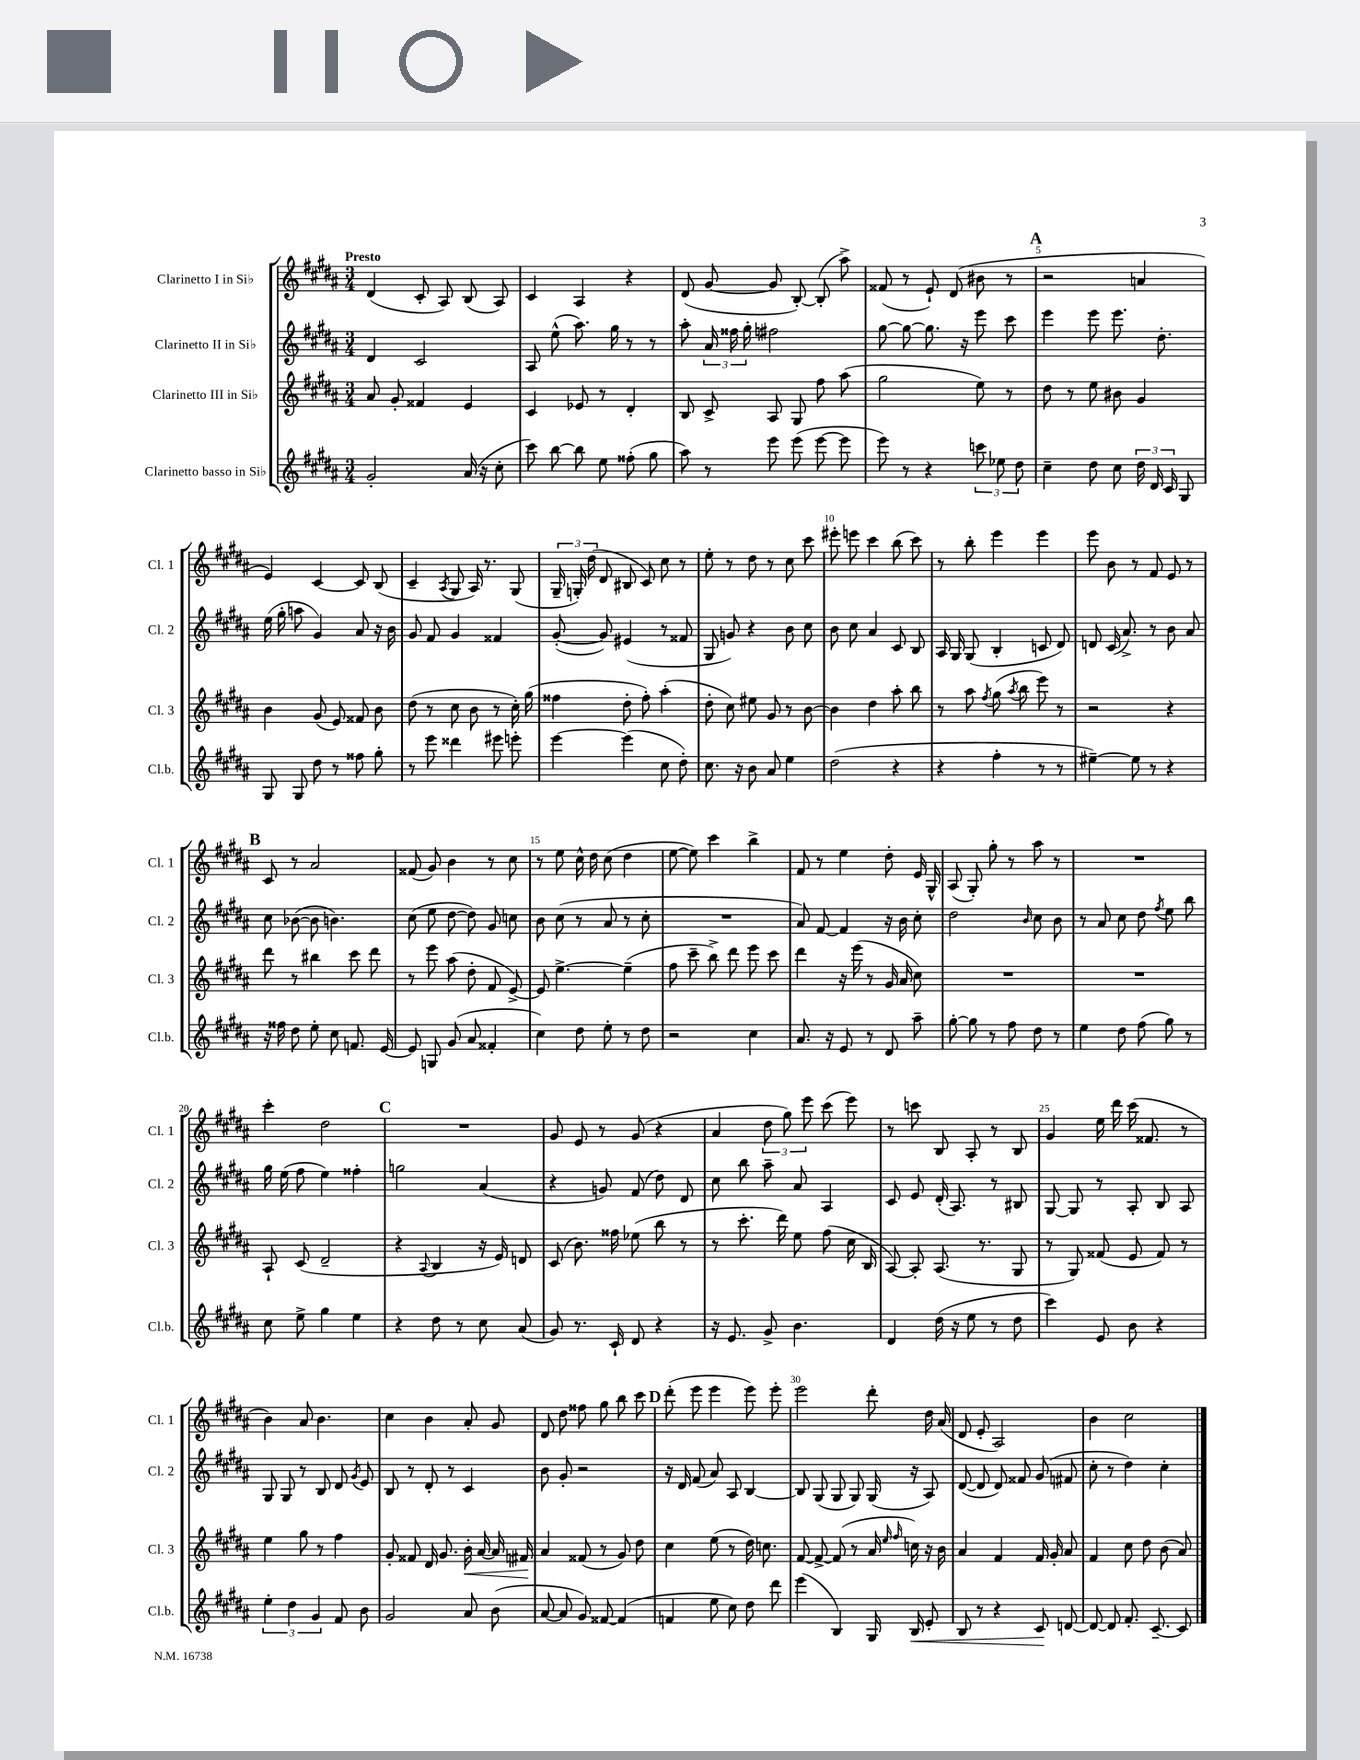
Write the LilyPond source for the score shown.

<<
\new StaffGroup <<
\new Staff = "s0" \with { instrumentName = "Clarinetto I in Sib" shortInstrumentName = "Cl. 1" } {
    \clef treble \key b \major \numericTimeSignature \time 3/4 \tempo "Presto"
    \autoBeamOff dis'4( cis'8-. ais8) b8( ais8) |
    cis'4 ais4 r4 |
    dis'8( gis'8~ gis'8 b8~-.) b8-.( ais''8->) |
    fisis'8( r8 e'8-!) dis'8( bis'8 r8 |
    \mark \markup { \bold "A" } r2 a'4 |
    e'4) cis'4~ cis'8 b8( |
    cis'4-- \acciaccatura { ais8 } gis8 ais16) r8. gis8( |
    \tuplet 3/2 { gis16-- g16-.) dis''16( } dis'8 bis8 cis'8) cis''8 r8 |
    e''8-. r8 dis''8 r8 cis''8 cis'''8 |
    eis'''8-. e'''8 cis'''4 b''8( cis'''8) |
    r8 b''8-. e'''4 e'''4 |
    e'''8 b'8 r8 fis'8 e'8 r8 |
    \mark \markup { \bold "B" } cis'8 r8 ais'2 |
    fisis'8( gis'8) b'4 r8 cis''8 |
    r8 e''8 cis''16-^ dis''16 cis''8( dis''4 |
    e''8~ e''8) cis'''4 b''4-> |
    fis'8 r8 e''4 dis''8-. e'16 gis16-^ |
    ais8( gis8-.) gis''8-. r8 ais''8 r8 |
    R2. |
    cis'''4-. dis''2 |
    \mark \markup { \bold "C" } R2. |
    gis'8 e'8 r8 gis'8( r4 |
    ais'4 \tuplet 3/2 { dis''8 gis''8) e'''8 } cis'''8( e'''8) |
    r8 c'''8 b8 ais8-. r8 b8 |
    gis'4 e''16 dis'''16 cis'''16( fisis'8. r8 |
    b'4) ais'8 b'4. |
    cis''4 b'4 ais'8-. gis'8 |
    dis'8 dis''8 fisis''8 gis''8 b''8 cis'''8 |
    \mark \markup { \bold "D" } dis'''8-.( e'''8 e'''4 e'''8) e'''8-. |
    e'''2 dis'''8-. dis''16 ais'16( |
    dis'8 e'8-. ais2) |
    b'4 cis''2 \bar "|." |
}
\new Staff = "s1" \with { instrumentName = "Clarinetto II in Sib" shortInstrumentName = "Cl. 2" } {
    \clef treble \key b \major \numericTimeSignature \time 3/4
    \autoBeamOff dis'4 cis'2 |
    ais8 e''8-^( ais''8.) gis''16 r8 r8 |
    ais''8-. \tuplet 3/2 { ais'16 fisis''16 gis''16-. } fis''2 |
    gis''8~ gis''8~ gis''8. r16 e'''8 cis'''8 |
    \mark \markup { \bold "A" } e'''4 e'''8 e'''8. dis''8.-. |
    e''16( gis''16-. a''8 gis'4) ais'8 r16 b'16 |
    gis'8 fis'8 gis'4 fisis'4 |
    gis'8~-.( gis'8) eis'4( r8 fisis'8 |
    gis8 g'8) r4 b'8 cis''8 |
    b'8 cis''8 ais'4 cis'8 b8 |
    ais16 gis16 gis8( b4-. c'8 dis'8) |
    d'8 cis'16( ais'8.->) r8 b'8 ais'8 |
    \mark \markup { \bold "B" } cis''8 bes'8~( bes'8 b'4.) |
    cis''8( e''8 dis''8~ dis''8) gis'8 c''8 |
    b'8 cis''8( r8 ais'8 r8 cis''8-. |
    R2. |
    ais'8) fis'8~ fis'4 r16 b'16 cis''8-. |
    dis''2 \grace { b'16 } cis''8 b'8 |
    r8 ais'8 cis''8 dis''8 \acciaccatura { fis''8 } e''8 b''8 |
    gis''16 e''16( fis''8 e''4) fisis''4-. |
    \mark \markup { \bold "C" } g''2 ais'4( |
    r4 g'8) fis'8( dis''8) dis'8 |
    cis''8 b''8 ais''8-- ais'8 ais4 |
    cis'8 e'8 dis'16-.( ais8.) r8 bis8 |
    gis8~ gis8 r8 ais8-. b8 ais8 |
    gis8 gis8 r8 b8 dis'8 \acciaccatura { gis'8 } e'8 |
    b8 r8 dis'8-. r8 cis'4 |
    b'8 gis'8-. r2 |
    \mark \markup { \bold "D" } r16 dis'16 fis'8( ais'8) ais8 b4~ |
    b8 gis8( gis8 gis8) gis16( r16 ais8) |
    dis'8~( dis'8 dis'8) fisis'8 gis'8( fis'8 |
    cis''8-. r8 dis''4) cis''4-. \bar "|." |
}
\new Staff = "s2" \with { instrumentName = "Clarinetto III in Sib" shortInstrumentName = "Cl. 3" } {
    \clef treble \key b \major \numericTimeSignature \time 3/4
    \autoBeamOff ais'8 gis'8-. fisis'4 e'4 |
    cis'4 ees'8 r8 dis'4-. |
    b8 cis'8-> ais8 gis8 fis''8 ais''8( |
    gis''2 e''8) r8 |
    \mark \markup { \bold "A" } dis''8 r8 e''8 bis'8 gis'4 |
    b'4 gis'8( e'8) fisis'8 b'8 |
    dis''8( r8 cis''8 b'8 r8 cis''16-.) gis''16( |
    fisis''4 dis''8-. fisis''8-.) ais''4-.( |
    dis''8-. cis''8) eis''8 gis'8 r8 b'8~ |
    b'4 dis''4 ais''8-. b''8 |
    r8 ais''8 \acciaccatura { fis''8 } gis''8( \acciaccatura { ais''8 } b''8 e'''8) r8 |
    r2 r4 |
    \mark \markup { \bold "B" } dis'''8 r8 bis''4 cis'''8 dis'''8 |
    r8 e'''8 ais''8( dis''8-. fis'8 e'8~->) |
    e'8 e''4.~-> e''4--( |
    fis''8 cis'''8-- b''8->) dis'''8 e'''8 cis'''8 |
    dis'''4 r16 e'''16( r8 gis'16 ais'16 cis''8) |
    R2. |
    R2. |
    ais8-! cis'8( dis'2-- |
    \mark \markup { \bold "C" } r4 \appoggiatura { ais8 } b4 r16 e'16) d'8 |
    cis'8( b'8.) fisis''16 ees''8( b''8 r8 |
    r8 cis'''8.-. dis'''16) e''8 fis''8( cis''16 b16 |
    ais8~) ais8-. ais8.( r8. gis8 |
    r8 gis8) fisis'8( e'8 fisis'8) r8 |
    e''4 gis''8 r8 fis''4 |
    gis'8-. fisis'8 dis'16 gis'8. b'16-.\< ais'16~ ais'16 fis'16\! |
    ais'4 fisis'8( r8 gis'8) dis''8 |
    \mark \markup { \bold "D" } cis''4 e''8( r8 dis''16) c''8. |
    fis'8~ fis'8~-> fis'8( r8 ais'16 \grace { e''16 fis''16 } c''16) r16 b'16 |
    ais'4 fis'4 fis'16 gis'16-. ais'8 |
    fis'4 cis''8 dis''8 b'8( ais'8) \bar "|." |
}
\new Staff = "s3" \with { instrumentName = "Clarinetto basso in Sib" shortInstrumentName = "Cl.b." } {
    \clef treble \key b \major \numericTimeSignature \time 3/4
    \autoBeamOff gis'2-. ais'16( r16 cis''8-. |
    cis'''8) b''8~ b''8 e''8 fisis''8-.( gis''8 |
    ais''8) r8 e'''8 e'''8( e'''8~ e'''8 |
    e'''8) r8 r4 \tuplet 3/2 { c'''8 ees''8 dis''8 } |
    \mark \markup { \bold "A" } cis''4-- dis''8 cis''8 \tuplet 3/2 { dis''16 dis'16 cis'16 } gis8 |
    gis8 gis8 dis''8 r8 fisis''8 gis''8-. |
    r8 e'''8 disis'''4 eis'''8 e'''8-. |
    e'''4~ e'''4( cis''8 dis''8-.) |
    cis''8. r16 b'8 ais'8 e''4 |
    dis''2( r4 |
    r4 fis''4-. r8 r8 |
    eis''4~--) eis''8 r8 r4 |
    \mark \markup { \bold "B" } r16 fisis''16 dis''8 e''8-. cis''8 f'8. e'16~ |
    e'8 g8 gis'8( ais'8 fisis'4-. |
    cis''4) dis''8 e''8-. r8 dis''8 |
    r2 cis''4 |
    ais'8. r16 e'8 r8 dis'8 ais''8-- |
    gis''8~-. gis''8 r8 fis''8 dis''8 r8 |
    e''4 dis''8 fis''8( gis''8) r8 |
    cis''8 e''8-> gis''4 e''4 |
    \mark \markup { \bold "C" } r4 dis''8 r8 cis''8 ais'8( |
    gis'8) r8. cis'16-! dis'8 r4 |
    r16 e'8. gis'8-> b'4. |
    dis'4 dis''16( r16 e''8 r8 dis''8 |
    cis'''4) e'8 b'8 r4 |
    \tuplet 3/2 { e''4-. dis''4 gis'4 } fis'8 b'8 |
    gis'2 ais'8 b'8( |
    ais'8~ ais'8 gis'8) fisis'8~ fisis'4( |
    \mark \markup { \bold "D" } f'4 e''8 cis''8) dis''8 dis'''8 |
    e'''4( b4) gis16 b16\< e'8-. |
    b8 r8 r4 cis'8\! d'8~ |
    d'8~ d'8 fis'8.-. cis'8.~-- cis'8 \bar "|." |
}
>>
>>
\layout { \context { \Score \override BarNumber.break-visibility = ##(#f #t #t) barNumberVisibility = #(every-nth-bar-number-visible 5) } }
